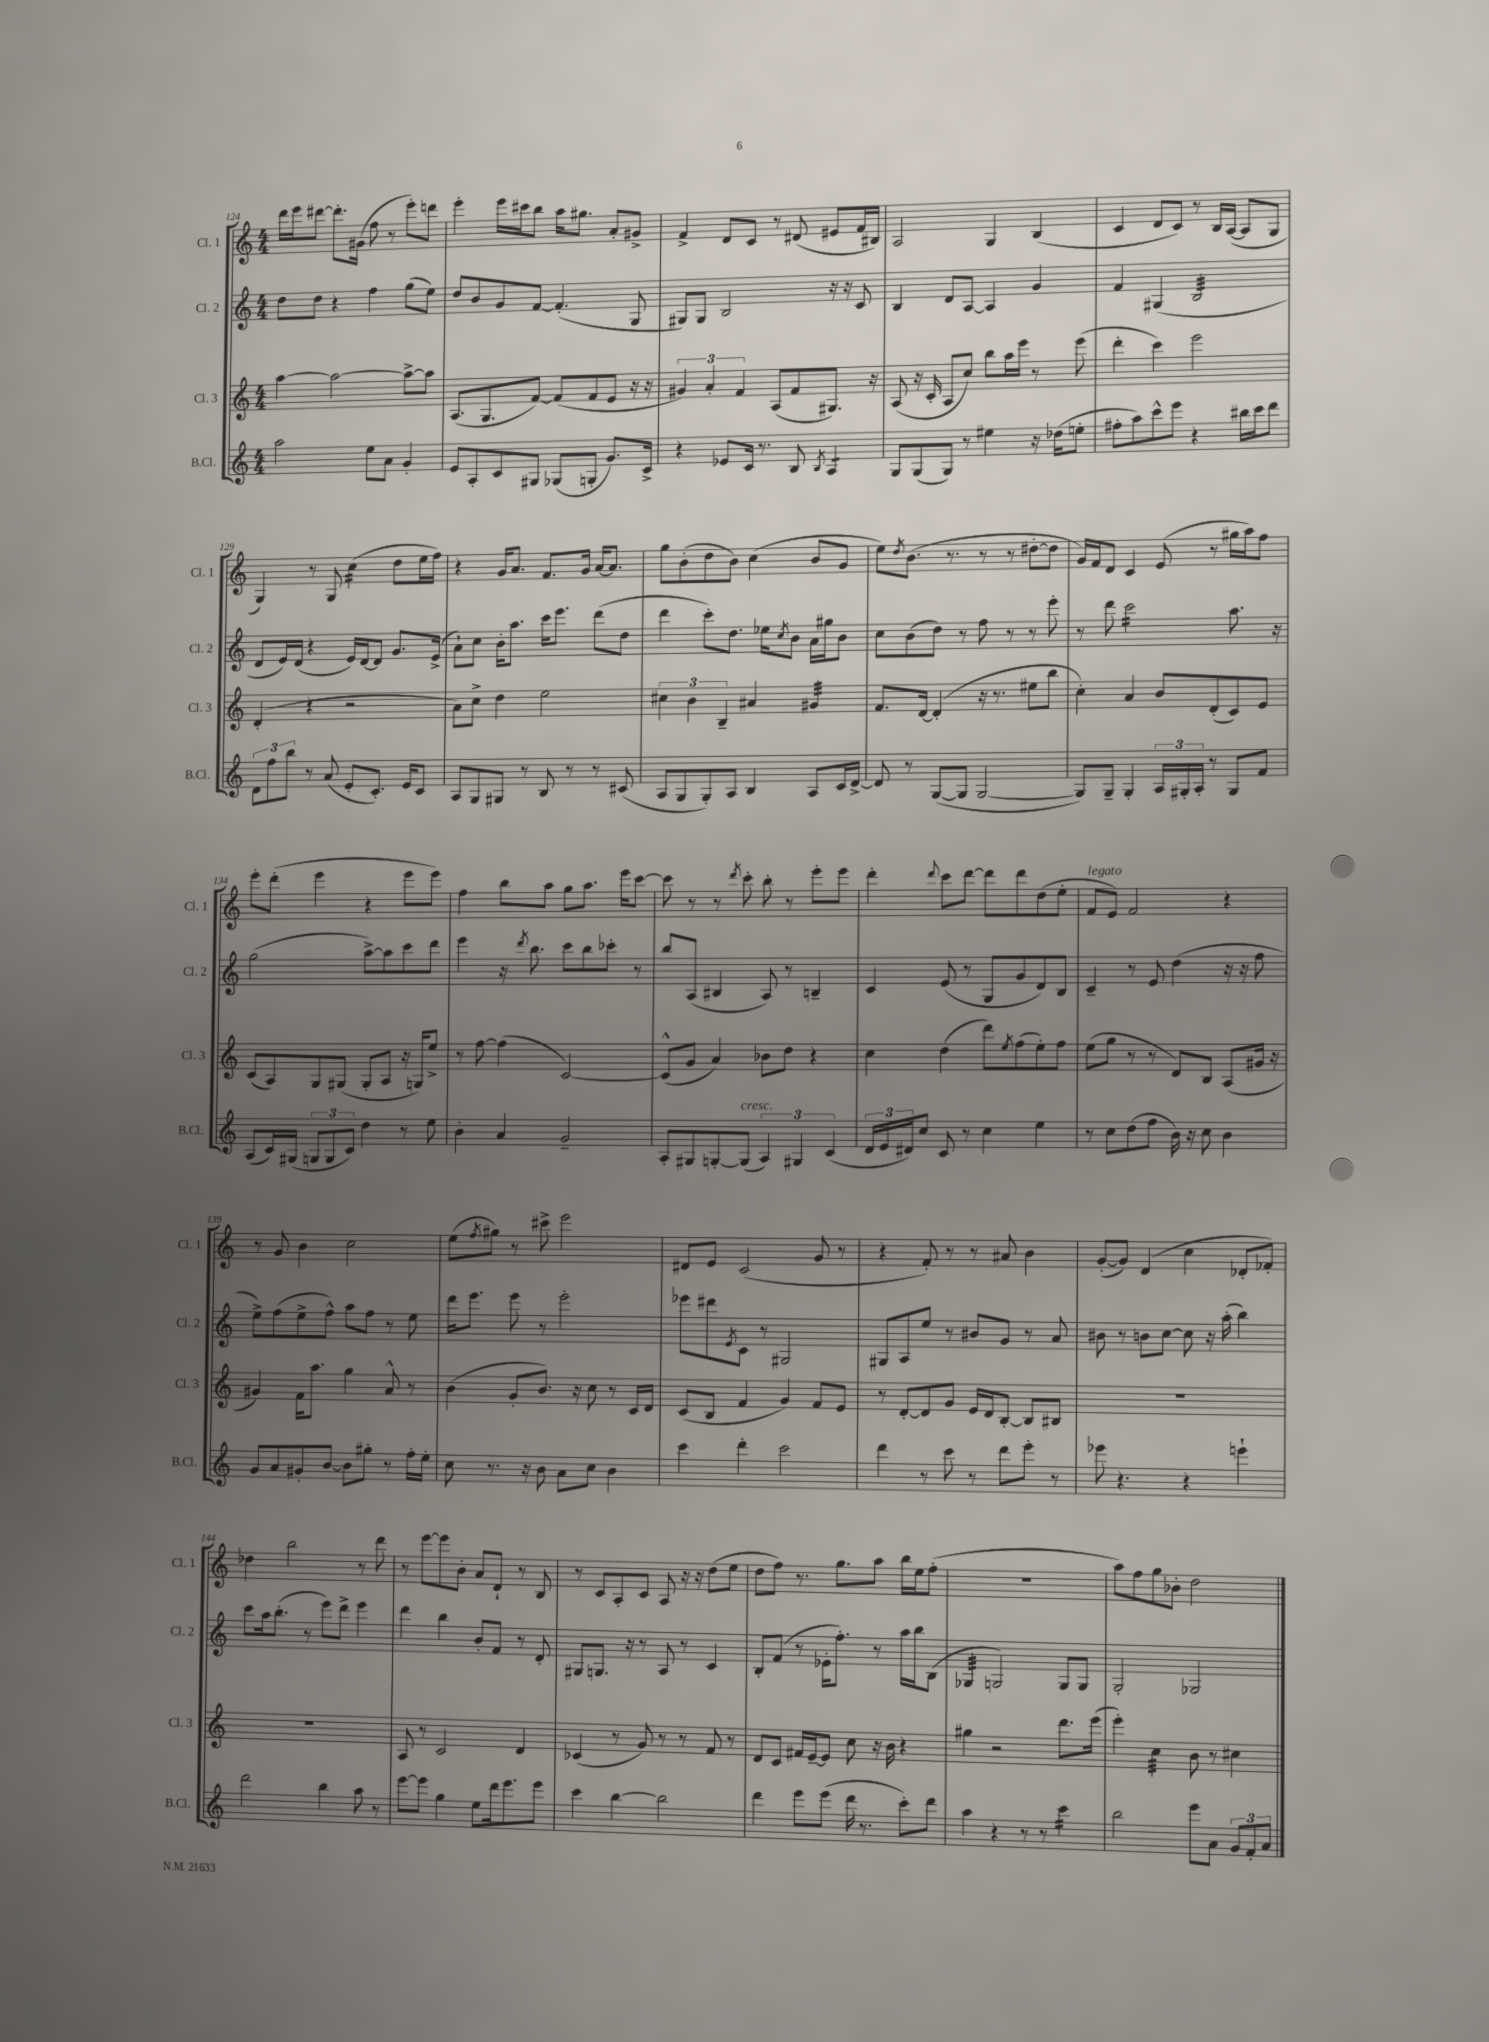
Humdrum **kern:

**kern	**kern	**kern	**kern
*staff4	*staff3	*staff2	*staff1
*clefG2	*clefG2	*clefG2	*clefG2
*k[]	*k[]	*k[]	*k[]
*M4/4	*M4/4	*M4/4	*M4/4
2aa	[4aa	8dd	16ddd
.	.	.	16eee
.	.	8dd	[8ddd#
.	2aa_	4r	8.ddd#']
.	.	.	(16g#
8ee	.	4ff	8ff
8a	.	.	8r
4g'	8aa^_	(8gg	8eee')
.	8aa]	8ee)	8ddd
=	=	=	=
8e	(8.A	8dd	4eee'
8A'	.	8b	.
.	8.G	.	.
8c	.	8g	16eee
.	.	.	16ccc#
8G#	[8f)	[8f	8bb
(8G-	(8f]	(4.f']	16aa
.	.	.	8.gg#
8G'	8f	.	.
8.g)	8e	.	8a'
.	16r	8G	8g#^
16c^	16r	.	.
=	=	=	=
4r	6g#)	8G#)	4f^
.	.	8G#	.
.	6a'	.	.
8e-	.	2B	8d
.	6f	.	.
16c	.	.	8c
8.r	.	.	.
.	(8A	.	8r
8B	8f	.	(8d#
8qB	.	.	.
4A	8.G#)	16r	8e#
.	.	16r	.
.	.	8c	16f
.	16r	.	16B#)
=	=	=	=
8G	(8A	4B	2A
(8G	16r	.	.
.	16c'	.	.
8G)	8A	8d	.
8r	8cc)	[8A	.
4ee#	8bb	4A]	4G
.	16aa	.	.
.	16eee	.	.
16r	8r	4g	(4B
(16dd-	.	.	.
8ee'	(8eee	.	.
=	=	=	=
8ff#'	4ddd'	4f	4c
8aa)	.	.	.
8ccc^^	4ccc)	(4G#	8d
8eee	.	.	8c)
4r	2eee	2B	8r
.	.	.	16B
.	.	.	([16A
16bb#	.	.	8A]
16ccc	.	.	.
8ddd	.	.	8G
=	=	=	=
12d	(4d'	8d	4G)
12ff	.	.	.
.	.	16e)	.
12bb	.	.	.
.	.	(16d	.
8r	4r	4r	8r
(8a	.	.	8G
8e'	2r	16e)	(4cc
.	.	[16d	.
8.c')	.	8d]	.
.	.	8.g	8dd
16e	.	.	.
8c	.	.	16ee
.	.	(16e^	16ff)
=	=	=	=
8A	8a)	8a`)	4r
8G	8cc^	8cc	.
8G#	4dd	16b'	16g
.	.	8.aa	8.a
8r	.	.	.
8B	2ee	16ccc	8.f
.	.	8.eee	.
8r	.	.	.
.	.	.	16g
8r	.	(8ddd	[16a
.	.	.	8.a]
(8c#	.	8dd	.
=	=	=	=
8A	6cc#	4ddd	8gg
8G	.	.	(8b'
.	6b	.	.
8G')	.	8ccc')	8dd
.	6B~	.	.
8A	.	8.dd	8b)
4B	4a#	.	(4cc
.	.	16ee-	.
.	.	8qcc	.
.	.	8b	.
8A	4g#	16a	8b
.	.	16gg#	.
16c	.	8b	8g
[16d^	.	.	.
=	=	=	=
8d]	8.f	8cc	8ee)
.	.	.	8qdd
8r	.	(8b	(8.b
.	[16d	.	.
([8G	(4d']	8dd)	.
.	.	.	8.r
8G]	.	8r	.
[2G	16r	8ff	8r
.	8.r	.	.
.	.	8r	8r
.	8ee#	8r	[8dd#'
.	8bb	8eee'	8dd#]
=	=	=	=
8G])	4cc')	8r	16g)
.	.	.	16f
8G~	.	8ddd	8d
4G'	4a	2ccc	4c
24A	8b	.	(8e
24G#'	.	.	.
24A'	.	.	.
8r	(8d'	.	8r
8G#	8c)	8.aa	16gg#
.	.	.	16aa)
8f	8e	.	8ff
.	.	16r	.
=	=	=	=
(8A	(8c	(2gg	8eee'
16c)	8A)	.	(8ddd'
(16G#	.	.	.
12G	8G	.	4eee
12G	.	.	.
.	(8G#	.	.
12c)	.	.	.
4dd	8G#'	[8aa^)	4r
.	8A	8aa]	.
8r	16r	8ccc	8eee
.	16G)	.	.
8ee	8ee^	8ddd	8eee)
=	=	=	=
4b'	8r	4eee	4ff
.	[8ff	.	.
4a	(4ff]	16r	8bb
.	.	8qddd	.
.	.	8.bb	.
.	.	.	8aa
2g~	[2c)	8ccc	8gg
.	.	8bb	8.aa
.	.	8ccc-'	.
.	.	.	16eee
.	.	8r	[8ccc
=	=	=	=
8A'	(8c^^]	8bb	8ccc]
8G#	8g	(8A	8r
[8G'	4a)	4B#	8r
.	.	.	8qddd
(8G]	.	.	8ccc'
6A)	8b-	8A)	8bb'
.	8dd	8r	8r
6G#	.	.	.
.	4r	4B~	8eee'
(6c	.	.	.
.	.	.	8eee
=	=	=	=
24d	4cc	4c	4ddd'
24e	.	.	.
24d#)	.	.	.
8cc	.	.	.
.	.	.	8qqddd
8c	(4dd	(8e	8ccc
8r	.	8r	[8ddd
4cc	8ddd)	8G	8ddd]
.	8qee	.	.
.	(8ff	8g	8ddd
4ee	8ee')	8d)	(8dd
.	8ff	8B	8ee'
=	=	=	=
8r	(8ee	4c~	8f
8cc	8gg	.	8e)
(8dd	8r	8r	2f
8ff	8r	8e	.
16b)	8d)	(4dd	.
16r	.	.	.
8cc	8B	.	.
4b	(8A	16r	4r
.	.	16r	.
.	16g#	8ff	.
.	16r	.	.
=	=	=	=
8g	4g#)	8ee^)	8r
8a	.	(8ff	8g
8g#'	16f	8ee^	4b
.	8.aa	.	.
[8b	.	8ff^^)	.
8b]	4gg	8aa	2cc
8gg#'	.	8ff	.
8r	8a^^	8r	.
16ff'	8r	8ee	.
16ee'	.	.	.
=	=	=	=
8cc	(4b	16ddd	(8ee
.	.	8.eee	.
.	.	.	8qff
8.r	.	.	8gg#)
.	8g'	8eee	8r
16r	.	.	.
8b	8.b)	8r	8ccc#^
8a	.	2eee'	2eee
.	16r	.	.
8cc	8cc	.	.
4b	8r	.	.
.	16c	.	.
.	16d	.	.
=	=	=	=
4ccc	(8c	8eee-	8d#
.	8B	8ddd#	8e
.	.	8qe	.
4ddd'	4f	8c	(2c
.	.	8r	.
2ccc	4g)	2G#	.
.	8f	.	8g
.	8e	.	8r
=	=	=	=
4ddd	8r	8G#	4r
.	[8d'	8A	.
8r	8d]	8ee	8f')
8ccc	8g	8r	8r
8r	16e	8b#	8r
.	16d	.	.
8ddd	[8B'	8g	8a#
8eee'	8B]	8r	4b
8r	8B#	8a	.
=	=	=	=
8eee-	1r	8b#	([8g'
4.r	.	8r	8g])
.	.	8b	(4d
.	.	[8cc	.
4r	.	8cc]	4cc
.	.	16r	.
.	.	(16aa'	.
4eee`	.	4bb)	8d-'
.	.	.	8f-')
=	=	=	=
2ddd	1r	8ccc	4dd-
.	.	16aa	.
.	.	(8.bb'	.
.	.	.	2bb
.	.	8r	.
4bb	.	8eee)	.
.	.	8ddd^	.
8aa	.	4eee	8r
8r	.	.	8ddd
=	=	=	=
[8eee	8A	4ddd	8r
8eee]	8r	.	[8eee
4gg	2c	4bb	8eee]
.	.	.	8b'
8ee	.	8b'	8a
16ddd	.	8f	8d`
8.eee	.	.	.
.	4d	8r	8r
8eee	.	8d'	8B
=	=	=	=
4ccc	(4c-	8G#	8r
.	.	8.G	8c
[4bb	8r	.	8A'
.	.	16r	.
.	8g)	8r	8c
2bb]	8r	8A	8A
.	8r	8r	16r
.	.	.	16r
.	8f	4c	(8dd
.	8r	.	8ee
=	=	=	=
4ddd	8d	8B'	8dd
.	8c	(8f	8ff)
8eee	16f#	8r	8.r
.	[16e~	.	.
(8eee	8e]	16e-'	.
.	.	8.ff')	8.gg
16ddd	8cc	.	.
8.r	.	.	.
.	16r	8r	8aa
.	16b	.	.
8ccc')	4r	16aa	16bb
.	.	16bb	16ee
8ddd	.	(8B	(8ff'
=	=	=	=
4aa	4gg#	4G-	1r
4r	2r	2G)	.
8r	.	.	.
8r	.	.	.
4ccc	8.ddd	8G	.
.	.	8G	.
.	(16eee	.	.
=	=	=	=
2bb	4eee')	2G'	8aa)
.	.	.	8ff
.	4cc	.	8gg
.	.	.	8b-'
8eee	8b	2G-	2dd
8a	8r	.	.
12g	4cc#	.	.
12f'	.	.	.
12a	.	.	.
==	==	==	==
*-	*-	*-	*-
